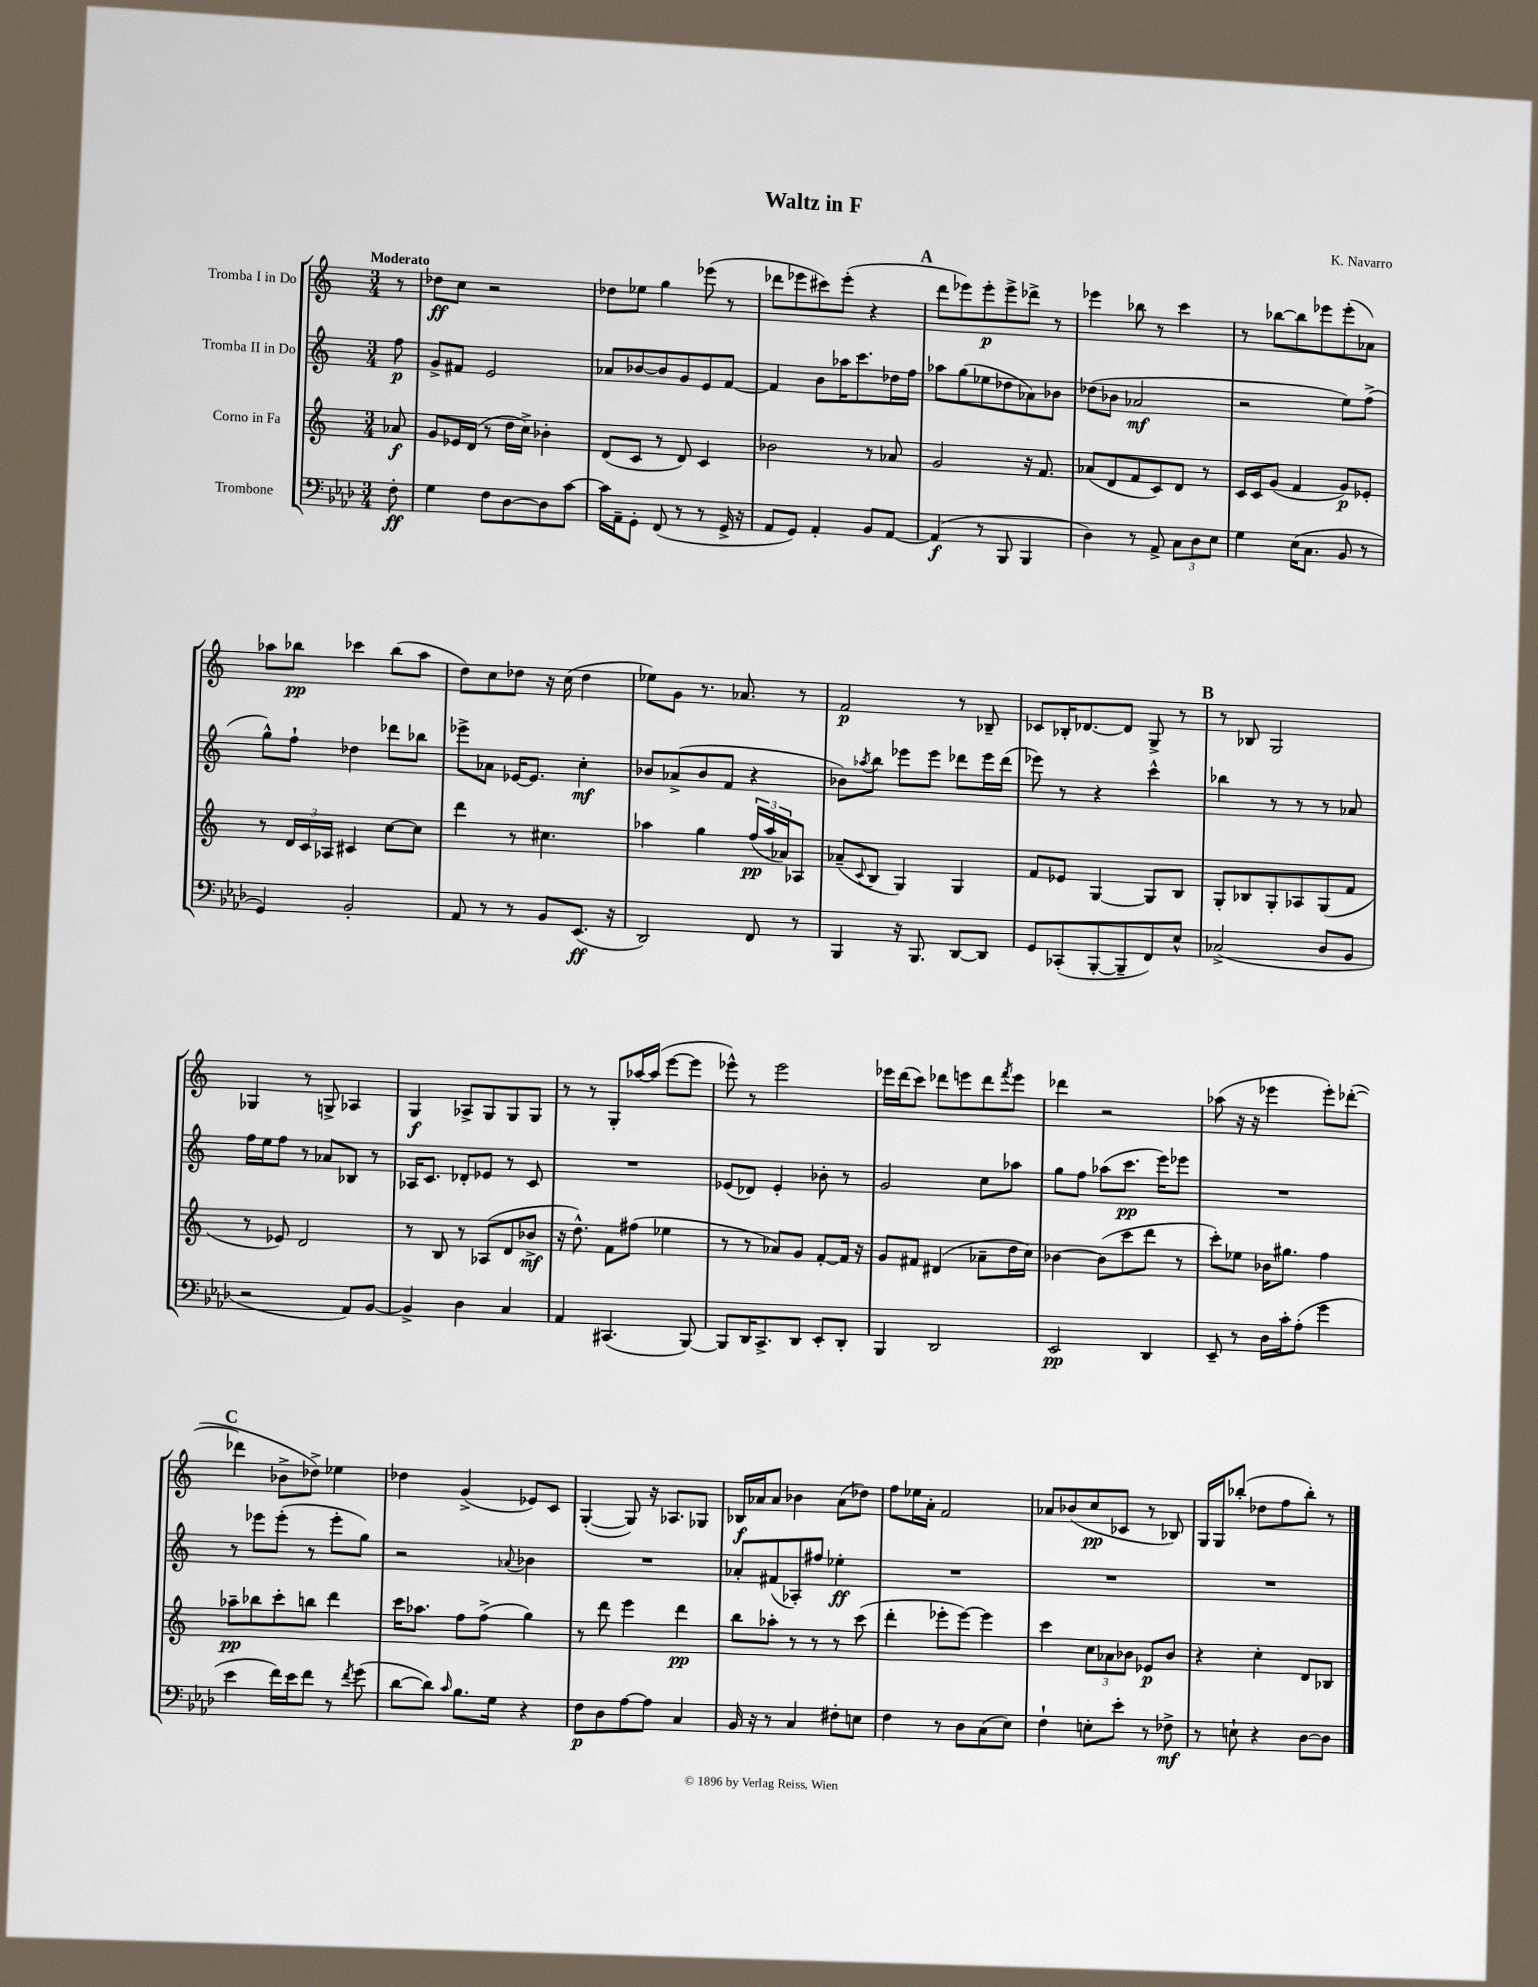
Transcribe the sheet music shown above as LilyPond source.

\header { title = "Waltz in F" composer = "K. Navarro" }
<<
\new StaffGroup <<
\new Staff = "s0" \with { instrumentName = "Tromba I in Do" } {
    \clef treble \key c \major \numericTimeSignature \time 3/4 \partial 8 \tempo "Moderato"
    r8 |
    des''8\ff c''8 r2 |
    des''8 ees''8 g''4 ees'''8( r8 |
    des'''8 ees'''8 cis'''8) ees'''8-.( r4 |
    \mark \markup { \bold "A" } d'''8 ees'''8) ees'''8-.\p ees'''8-> des'''8-> r8 |
    ees'''4 bes''8 r8 c'''4 |
    r8 bes''8~ bes''8 ees'''8 ees'''8-.( aes'8) |
    aes''8 bes''8\pp ces'''4 bes''8( aes''8 |
    d''8) c''8 des''8 r16 c''16( des''4 |
    ees''8) g'8 r8. aes'8. r8 |
    f'2\p r8 bes8-- |
    ces'8 bes16-. des'8.~ des'8 g8-> r8 |
    \mark \markup { \bold "B" } r8 bes8 g2 |
    ges4 r8 g8-> aes4 |
    g4\f aes8-> g8 g8 g8 |
    r8 r8 g8-. aes''16~ aes''16( e'''8~ e'''8 |
    ees'''8-^) r8 ees'''2 |
    ees'''16 d'''16( c'''8) des'''8 e'''8 des'''8 \acciaccatura { f'''8 } e'''8 |
    des'''4 r2 |
    aes''8( r16 r16 ees'''4 ees'''8-.) des'''8~-.( |
    \mark \markup { \bold "C" } des'''4 bes'8-> des''8->) ees''4 |
    des''4 g'4->( ees'8) c'8 |
    g4~-.( g8) r16 aes8. ges8 |
    bes16\f aes'16 aes'8 bes'4 aes'8( des''8) |
    f''8 ees''16 a'16-. f'2 |
    aes'8 bes'8( c''8\pp ces'8 r8 bes8) |
    g16 g16 bes''8-.( des''8 f''8 bes''8-.) r8 \bar "|." |
}
\new Staff = "s1" \with { instrumentName = "Tromba II in Do" } {
    \clef treble \key c \major \numericTimeSignature \time 3/4 \partial 8
    f''8\p |
    g'8-> fis'8 e'2 |
    aes'8 bes'8~ bes'8 g'8 e'8 f'8~ |
    f'4 b'8 aes''16 c'''8. des''16 f''16 |
    \mark \markup { \bold "A" } aes''8 g''8( ees''8 des''8 aes'8) bes'8 |
    des''8( bes'8 aes'2\mf |
    r2 e''8) f''8->( |
    g''8-^) f''8-! des''4 des'''8 bes''8 |
    ees'''8-> aes'8 ees'16~ ees'8. c''4-.\mf |
    bes'8 aes'8->( bes'8 f'8 r4 |
    bes'8) \acciaccatura { aes''8 } b''8 ees'''8 ees'''8 des'''8 ees'''16 des'''16( |
    ees'''8) r8 r4 c'''4-^ |
    \mark \markup { \bold "B" } bes''4 r8 r8 r8 aes'8 |
    f''16 e''16 f''8 r8 aes'8 bes8 r8 |
    aes16 c'8. des'8-. ees'8 r8 c'8 |
    R2. |
    ees'8( des'8) ees'4-. bes'8-. r8 |
    g'2 c''8 aes''8 |
    g''8 f''8 aes''8( c'''8.\pp e'''16) ees'''8 |
    R2. |
    \mark \markup { \bold "C" } r8 ees'''8 ees'''8-.( r8 ees'''8-. g''8) |
    r2 \appoggiatura { aes'8 } bes'4 |
    R2. |
    aes'8-. fis'8( aes8-.) fis''8 ees''4-.\ff |
    R2. |
    R2. |
    R2. \bar "|." |
}
\new Staff = "s2" \with { instrumentName = "Corno in Fa" } {
    \clef treble \key c \major \numericTimeSignature \time 3/4 \partial 8
    aes'8\f |
    g'8 ees'16 d'16( r8 d''16 c''16->) bes'4-. |
    d'8( c'8 r8 d'8) c'4 |
    bes'2 r8 aes'8 |
    \mark \markup { \bold "A" } g'2 r16 f'8. |
    aes'8( d'8 f'8 c'8) d'8 r8 |
    c'16 c'16 g'8( f'4 g'8\p) ees'8-. |
    r8 \tuplet 3/2 { d'16 c'16 aes16 } cis'4 c''8~ c''8 |
    d'''4 r8 cis''4. |
    aes''4 g''4 \tuplet 3/2 { f''16\pp( aes''16 aes'16) } aes8 |
    aes'8--( \appoggiatura { c'8 } b8 g4) g4 |
    f'8 ees'8 g4~ g8 b8 |
    \mark \markup { \bold "B" } g8-. bes8 g8-. aes8 g8( f'8 |
    r8 ees'8) d'2 |
    r8 b8 r8 aes8( d'8 bes'8->\mf |
    r16 d''8.-^) f'8 fis''8( ees''4 |
    r8 r8 aes'8) g'8 f'8~-. f'16 r16 |
    g'8 fis'8 dis'4( aes'8-- d''16 c''16) |
    bes'4~ bes'8( c'''8 d'''8 r8 |
    c'''8-.) ees''8 bes'16 gis''8. f''4 |
    \mark \markup { \bold "C" } aes''8--\pp bes''8 c'''8-. b''8 d'''4 |
    c'''16 aes''8. f''8 f''8->( g''4) |
    r8 d'''8 e'''4 d'''4\pp |
    b''8 aes''8-. r8 r8 r8 c'''8( |
    d'''4-. ees'''8-. ees'''8~) ees'''4 |
    c'''4 \tuplet 3/2 { c''8 aes'8 bes'8 } ees'8\p bes'8 |
    r4 c''4-. d'8 bes8 \bar "|." |
}
\new Staff = "s3" \with { instrumentName = "Trombone" } {
    \clef bass \key aes \major \numericTimeSignature \time 3/4 \partial 8
    f8-.\ff |
    g4 f8 des8~ des8 c'8~ |
    c'16 aes,16-- g,8-. f,8( r8 r8 g,16-> r16 |
    aes,8 g,8) aes,4-. bes,8 aes,8~ |
    \mark \markup { \bold "A" } aes,4\f( r8 bes,,8 bes,,4 |
    des4) r8 aes,8-> \tuplet 3/2 { c8 des8 ees8 } |
    g4 ees16( c8. bes,8 r8 |
    g,4) bes,2-. |
    aes,8 r8 r8 bes,8 ees,8.\ff( r16 |
    des,2) f,8 r8 |
    bes,,4 r16 bes,,8. des,8~ des,8 |
    g,8 ces,8-.( bes,,8~-. bes,,8-- f,8) ees8-^ |
    \mark \markup { \bold "B" } ces2->( des8 bes,8 |
    r2 aes,8) bes,8~ |
    bes,4-> des4 c4 |
    aes,4 cis,4.( bes,,8~) |
    bes,,8 des,16 c,8.-> des,8 ees,8-. des,8-. |
    bes,,4 des,2 |
    ees,2\pp des,4 |
    ees,8-- r8 des16 c'16-. aes8-.( g'4 |
    \mark \markup { \bold "C" } ees'4 f'16) ees'16 f'8 r8 \acciaccatura { f'8 } g'8( |
    des'8~ des'8) \grace { c'16 } bes8. g16 r4 |
    f8\p des8 aes8~ aes8 c4 |
    bes,16 r16 r8 c4 fis8-. e8 |
    f4 r8 des8 c8( ees8) |
    f4-! e8-. ees'8-. r8 fes8->\mf |
    r8 e8-! r4 des8~ des8 \bar "|." |
}
>>
>>
\layout { \context { \Score \remove "Bar_number_engraver" } }
